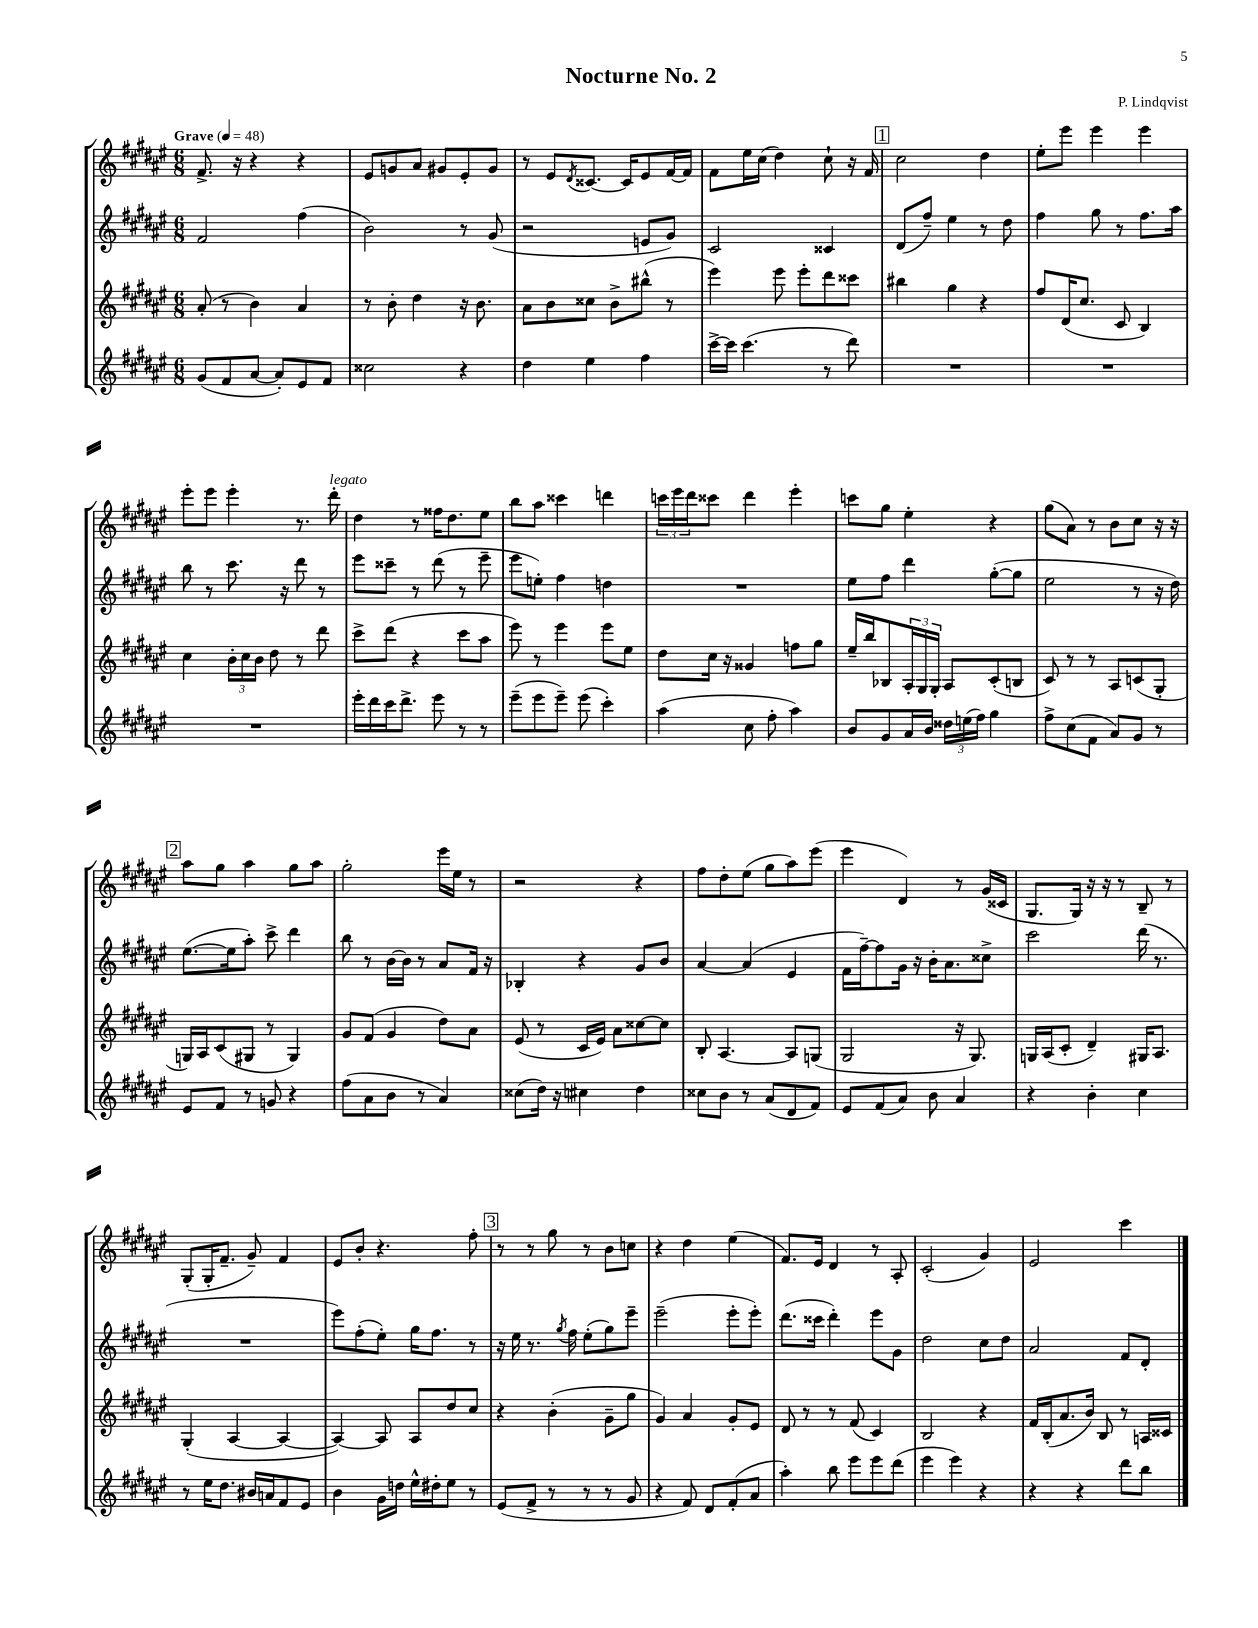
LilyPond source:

\header { title = "Nocturne No. 2" composer = "P. Lindqvist" }
<<
\new StaffGroup <<
\new Staff = "s0" {
    \clef treble \key fis \major \numericTimeSignature \time 6/8 \tempo "Grave" 4 = 48
    fis'8.-> r16 r4 r4 |
    eis'8 g'8 ais'8 gis'8 eis'8-. gis'8 |
    r8 eis'8 \acciaccatura { dis'8 } cisis'8.~ cisis'16 eis'8 fis'16~ fis'16 |
    fis'8 eis''16 cis''16( dis''4) cis''8-! r16 fis'16 |
    \mark \markup { \box "1" } cis''2 dis''4 |
    eis''8-. eis'''8 eis'''4 eis'''4 |
    eis'''8-. eis'''8 eis'''4-. r8. dis'''16-.^\markup { \italic "legato" } |
    dis''4 r8 fisis''16 dis''8. eis''8 |
    b''8 ais''8 cisis'''4 d'''4 |
    \tuplet 3/2 { c'''16 eis'''16 dis'''16 } cisis'''8 dis'''4 eis'''4-. |
    c'''8 gis''8 eis''4-. r4 |
    gis''8( ais'8) r8 b'8 cis''8 r16 r16 |
    \mark \markup { \box "2" } ais''8 gis''8 ais''4 gis''8 ais''8 |
    gis''2-. eis'''16 eis''16 r8 |
    r2 r4 |
    fis''8 dis''8-. eis''8( gis''8 ais''8) eis'''8( |
    eis'''4 dis'4) r8 gis'16( cisis'16 |
    gis8. gis16) r16 r16 r8 b8-- r8 |
    gis8-.( gis16-. fis'8.-- gis'8--) fis'4 |
    eis'8 b'8-. r4. fis''8-. |
    \mark \markup { \box "3" } r8 r8 gis''8 r8 b'8 c''8 |
    r4 dis''4 eis''4( |
    fis'8.) eis'16 dis'4 r8 ais8-. |
    cis'2-.( gis'4) |
    eis'2 cis'''4 \bar "|." |
}
\new Staff = "s1" {
    \clef treble \key fis \major \numericTimeSignature \time 6/8
    fis'2 fis''4( |
    b'2) r8 gis'8( |
    r2 e'8 gis'8) |
    cis'2 cisis'4 |
    \mark \markup { \box "1" } dis'8( fis''8--) eis''4 r8 dis''8 |
    fis''4 gis''8 r8 fis''8. ais''16 |
    b''8 r8 cis'''8. r16 dis'''8 r8 |
    eis'''8 cisis'''8-- r8 dis'''8( r8 eis'''8-- |
    eis'''8 e''8-.) fis''4 d''4 |
    R2. |
    eis''8 fis''8 dis'''4 gis''8~-.( gis''8 |
    eis''2 r8 r16 dis''16) |
    \mark \markup { \box "2" } eis''8.~( eis''16 ais''8-.) cis'''8-> dis'''4 |
    b''8 r8 b'16~ b'16 r8 ais'8 fis'16 r16 |
    bes4-. r4 gis'8 b'8 |
    ais'4~ ais'4( eis'4 |
    fis'16 fis''16~--) fis''8 gis'16 r16 b'16-. ais'8. cisis''8-> |
    cis'''2 dis'''16( r8. |
    R2. |
    eis'''8) fis''8-.( eis''8-.) gis''16 fis''8. r8 |
    \mark \markup { \box "3" } r16 eis''16 r8. \acciaccatura { gis''8 } fis''16 eis''8-.( gis''8) eis'''8-- |
    eis'''2--( eis'''8-. eis'''8-.) |
    dis'''8.( cisis'''16 dis'''4-.) eis'''8 gis'8 |
    dis''2 cis''8 dis''8 |
    ais'2 fis'8 dis'8-. \bar "|." |
}
\new Staff = "s2" {
    \clef treble \key fis \major \numericTimeSignature \time 6/8
    ais'8-.( r8 b'4) ais'4 |
    r8 b'8-. dis''4 r16 b'8. |
    ais'8 b'8 cisis''8 b'8-> bis''8-^( r8 |
    eis'''4) eis'''8 eis'''8-. dis'''8 cisis'''8 |
    \mark \markup { \box "1" } bis''4 gis''4 r4 |
    fis''8 dis'16( cis''8. cis'8 b4) |
    cis''4 \tuplet 3/2 { b'16-. cis''16 b'16 } dis''8 r8 dis'''8 |
    cis'''8-> dis'''8( r4 cis'''8 ais''8 |
    eis'''8) r8 eis'''4 eis'''8 eis''8 |
    dis''8 cis''16 r16 gisis'4 f''8 gis''8 |
    eis''16-- b''16 bes8 \tuplet 3/2 { ais16-. gis16 gis16-. } ais8 cis'8-.( b8 |
    cis'8) r8 r8 ais8 c'8( gis8-. |
    \mark \markup { \box "2" } g16) ais16 cis'8( gis8 r8 gis4) |
    gis'8 fis'8( gis'4 dis''8) ais'8 |
    eis'8( r8 cis'16 eis'16) ais'8 cisis''8~ cisis''8 |
    b8-. ais4.~ ais8 g8( |
    gis2 r16 gis8.) |
    g16 ais16( cis'8-. dis'4--) gis16 ais8. |
    gis4-.( ais4~ ais4~ |
    ais4~) ais8 ais8 dis''8 cis''8 |
    \mark \markup { \box "3" } r4 b'4-.( gis'8-- gis''8 |
    gis'4) ais'4 gis'8-. eis'8 |
    dis'8 r8 r8 fis'8( cis'4) |
    b2 r4 |
    fis'16 b16-.( ais'8. b'16) b8 r8 a16 cisis'16 \bar "|." |
}
\new Staff = "s3" {
    \clef treble \key fis \major \numericTimeSignature \time 6/8
    gis'8( fis'8 ais'8~ ais'8-.) eis'8 fis'8 |
    cisis''2 r4 |
    dis''4 eis''4 fis''4 |
    cis'''16~-> cis'''16 cis'''4.( r8 dis'''8) |
    \mark \markup { \box "1" } R2. |
    R2. |
    R2. |
    eis'''16-. dis'''16 cis'''16 dis'''8.-> eis'''8 r8 r8 |
    eis'''8--( eis'''8 eis'''8--) eis'''8( cis'''4-.) |
    ais''4( cis''8 fis''8-. ais''4) |
    b'8 gis'8 ais'16 b'16 \tuplet 3/2 { disis''16 e''16( fis''16) } gis''4 |
    fis''8-> cis''8( fis'8 ais'8) gis'8 r8 |
    \mark \markup { \box "2" } eis'8 fis'8 r8 g'8 r4 |
    fis''8( ais'8 b'8 r8 ais'4) |
    cisis''8( dis''16) r16 cis''4 dis''4 |
    cisis''8 b'8 r8 ais'8( dis'8 fis'8) |
    eis'8 fis'8( ais'8) b'8 ais'4 |
    r4 b'4-. cis''4 |
    r8 eis''16 dis''8. bis'16 a'16 fis'8 eis'8 |
    b'4 gis'16 d''16 eis''16-^ dis''16-. eis''8 r8 |
    \mark \markup { \box "3" } eis'8( fis'8-> r8 r8 r8 gis'8 |
    r4 fis'8) dis'8 fis'8-.( ais'8 |
    ais''4-.) b''8 eis'''8 eis'''8 dis'''8( |
    eis'''4 eis'''4) r4 |
    r4 r4 dis'''8 b''8 \bar "|." |
}
>>
>>
\layout { \context { \Score \remove "Bar_number_engraver" } }
